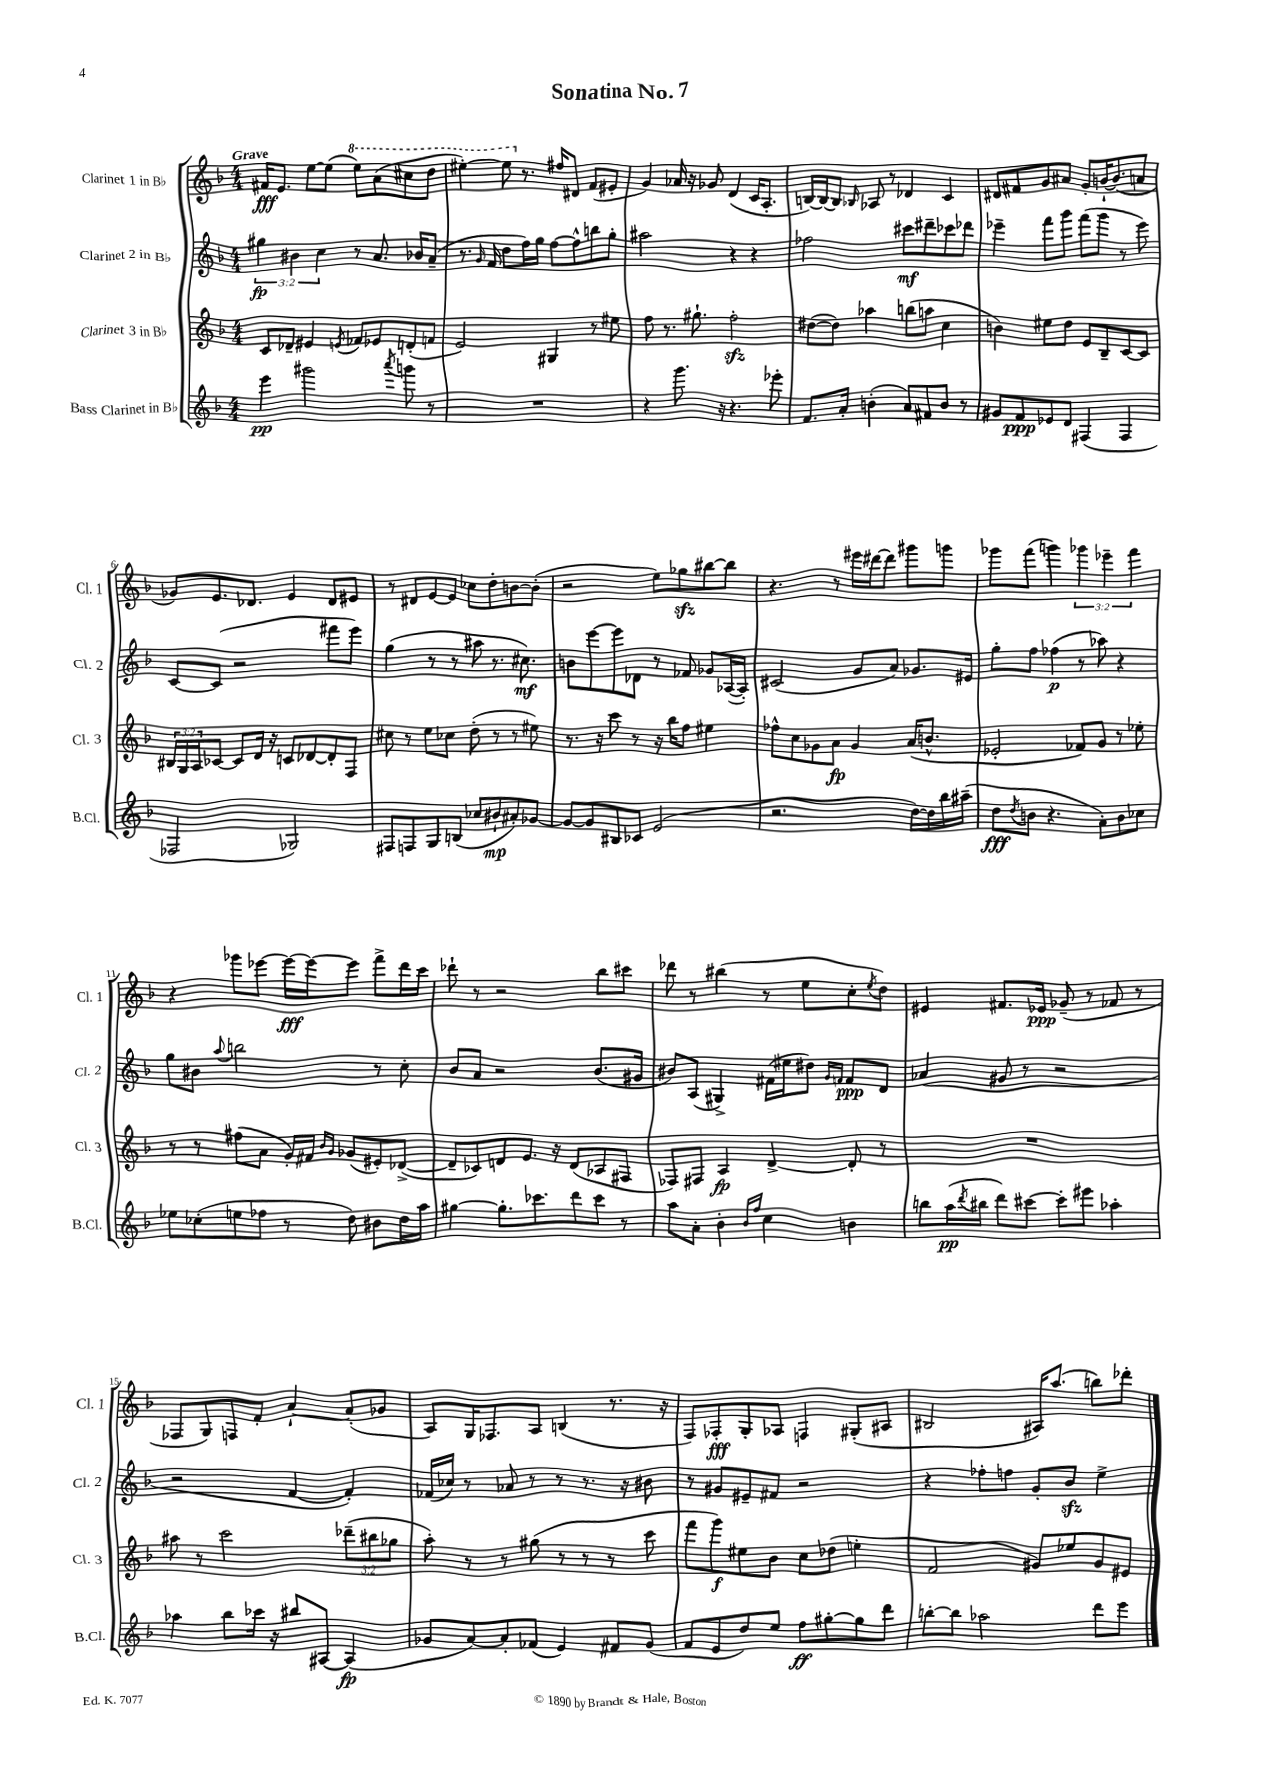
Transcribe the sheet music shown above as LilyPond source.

\header { title = "Sonatina No. 7" }
<<
\new StaffGroup <<
\new Staff = "s0" \with { instrumentName = "Clarinet 1 in Bb" shortInstrumentName = "Cl. 1" } {
    \clef treble \key f \major \numericTimeSignature \time 4/4 \override Staff.TupletNumber.text = #tuplet-number::calc-fraction-text \tempo "Grave"
    fis'16\fff e'8. e''8~ e''8( \ottava #1 e'''8) a''8( cis'''8 d'''8 |
    eis'''4~-.) eis'''8 \ottava #0 r8. fis''16 dis'8 f'8( eis'8-. |
    g'4) aes'16 r16 ges'8 d'4( c'16 a8.-. |
    b16~) b16~ b8 \grace { bes16 } aes8 r8 des'4 c'4 |
    dis'8 fis'8 g'8 ais'8 g'8-. b'16~-! b'8.( a'8 |
    ges'8) e'8. des'8. e'4 des'8 eis'8 |
    r8 dis'8 e'8~ e'8 ces''8 d''8-. b'8~ b'8-.( |
    r2 e''8) ges''8\sfz bis''8~ bis''8 |
    r4. r8 eis'''16 dis'''16~ dis'''8 gis'''8 g'''8 |
    ges'''8 f'''8( g'''4) \tuplet 3/2 { ges'''4 ees'''4-- f'''4 } |
    r4 ges'''8 ees'''8~ ees'''16~\fff ees'''16~ ees'''8 f'''8-> d'''16 c'''16 |
    des'''8-! r8 r2 bes''8 cis'''8 |
    des'''8 r8 bis''4( r8 e''8 c''8-. \acciaccatura { e''8 } d''8) |
    eis'4 fis'8. ees'16\ppp ges'8--( r8 fes'8 r8 |
    fes8 g8) f8 f'8-. a'4~-! a'8-.( ges'8 |
    a8) g16 fes8. a8 b4( r8. r16 |
    f8) fes8-.\fff g8-. aes8 f4 gis8-.( ais8 |
    bis2 ais16) a''8.( b''8) des'''8-. \bar "|." |
}
\new Staff = "s1" \with { instrumentName = "Clarinet 2 in Bb" shortInstrumentName = "Cl. 2" } {
    \clef treble \key f \major \numericTimeSignature \time 4/4 \override Staff.TupletNumber.text = #tuplet-number::calc-fraction-text
    \tuplet 3/2 { gis''4\fp bis'4 c''4 } r8 a'8. bes'16 a'8--( |
    r8. \grace { g'16 } f'16 d''8 f''16) g''16 f''8~ f''8-^ b''8 g''8-. |
    ais''2 r4 r4 |
    fes''2 cis'''8\mf dis'''8-- ces'''8 des'''8 |
    ees'''4-- f'''8 g'''8 f'''8( g'''8 r8 ees'''8) |
    c'8~ c'8( r2 fis'''8 e'''8) |
    g''4( r8 r8 ais''8 r8. cis''8.\mf) |
    b'8 e'''8~ e'''8 des'8 r8 fes'8 ges'8 aes16~( aes16-.) |
    cis'2( g'8 a'8) ges'8. eis'16 |
    g''8-. f''8 fes''4\p( r8 aes''8) r4 |
    g''8 bis'8 \appoggiatura { a''8 } b''2 r8 c''8-. |
    bes'8 a'8 r2 bes'8.( gis'16 |
    bis'8) a8( gis4->) fis'16( eis''16 dis''8) \grace { g'16 f'16 } f'8\ppp d'8 |
    aes'4( gis'8 r8 r2 |
    r2 f'4~ f'4-.) |
    fes'16( ces''16) r8 aes'8 r8 r8 r8. r16 bis'8 |
    r8 gis'8 eis'8-- fis'8 r2 |
    r4 fes''8-. f''8 g'8-. bes'8\sfz e''4-> \bar "|." |
}
\new Staff = "s2" \with { instrumentName = "Clarinet 3 in Bb" shortInstrumentName = "Cl. 3" } {
    \clef treble \key f \major \numericTimeSignature \time 4/4 \override Staff.TupletNumber.text = #tuplet-number::calc-fraction-text
    c'8 des'8-- eis'4 \acciaccatura { e'8 } fes'8 ees'8 d'8-.( f'8 |
    e'2) gis4 r8 eis''8 |
    f''8 r8. gis''8.-! f''2-.\sfz |
    dis''8~( dis''8) aes''4 b''8( a''8 c''4 |
    b'4) eis''8 d''8 e'8 bes8-- c'8~ c'8 |
    \tuplet 3/2 { bis16 g16 a16 } ces'8~ ces'8 d'16 r16 c'8 des'8~ des'8-. f8 |
    cis''8 r8 e''8 ces''8 d''8-.( r8 r8 eis''8) |
    r8. r16 c'''8 r8 r16 bes''16 f''8 eis''4 |
    fes''8-^ c''8 ges'8 a'8\fp ges'4 a'16( b'8.-^ |
    ees'2-. fes'8) g'8 r8 ees''8-. |
    r8 r8 fis''8( a'8 g'16-.) fis'16 \grace { bes'16 g'16 } ges'8( eis'8-.) des'8~->( |
    des'8-- ces'8) d'8 e'8. r16 d'8( aes8 fis8 |
    fes8) fis8 a4\fp d'4~-> d'8-. r8 |
    R1 |
    ais''8 r8 c'''2 \tuplet 3/2 { des'''8--( bis''8 ges''8 } |
    a''8-.) r8 r8 gis''8( r8 r8 r8 c'''8 |
    f'''8 g'''8\f) eis''8 bes'8 c''8 des''8( e''4-. |
    f'2 gis'8) ees''8 gis'8 eis'8 \bar "|." |
}
\new Staff = "s3" \with { instrumentName = "Bass Clarinet in Bb" shortInstrumentName = "B.Cl." } {
    \clef treble \key f \major \numericTimeSignature \time 4/4
    e'''4\pp gis'''2 \acciaccatura { a'''8 } g'''8 r8 |
    R1 |
    r4 g'''8. r16 r4. ees'''8-. |
    f'8. a'16-. b'4-.( a'8) fis'8 b'8 r8 |
    gis'8 f'8\ppp ees'8 d'8 fis4( fis4 |
    fes2 ges2) |
    fis8 f8 g8 b8( ces''8 bis'8-!\mp ais'8-.) ges'8~ |
    ges'8~ ges'8 bis8 ces'8 e'2( |
    r2. d''16~) d''16 bes''16 ais''16--( |
    d''8\fff \acciaccatura { d''8 } b'8 r4. a'8-.) b'8 ces''8 |
    ees''8 ces''8-.( e''8 fes''8 r8 d''8) bis'8 d''16 a''16 |
    gis''4~ gis''8.-. ces'''8. d'''8 ces'''8 r8 |
    a''8 a'8-. bes'4-. \grace { bes'16 f''16 } c''4 b'4 |
    b''8 a''16\pp( \acciaccatura { d'''8 } bis''16 d'''8) cis'''8~ cis'''8-. eis'''8 aes''4-. |
    aes''4 bes''8 ces'''16 r16 bis''8 ais8~ ais4\fp( |
    ges'8 a'8~) a'8-. fes'8( e'4) fis'8 ges'8( |
    f'8 e'8 d''8) e''8 f''8\ff gis''8~-. gis''8 d'''8 |
    b''8~-. b''8 aes''2 d'''8 e'''8 \bar "|." |
}
>>
>>
